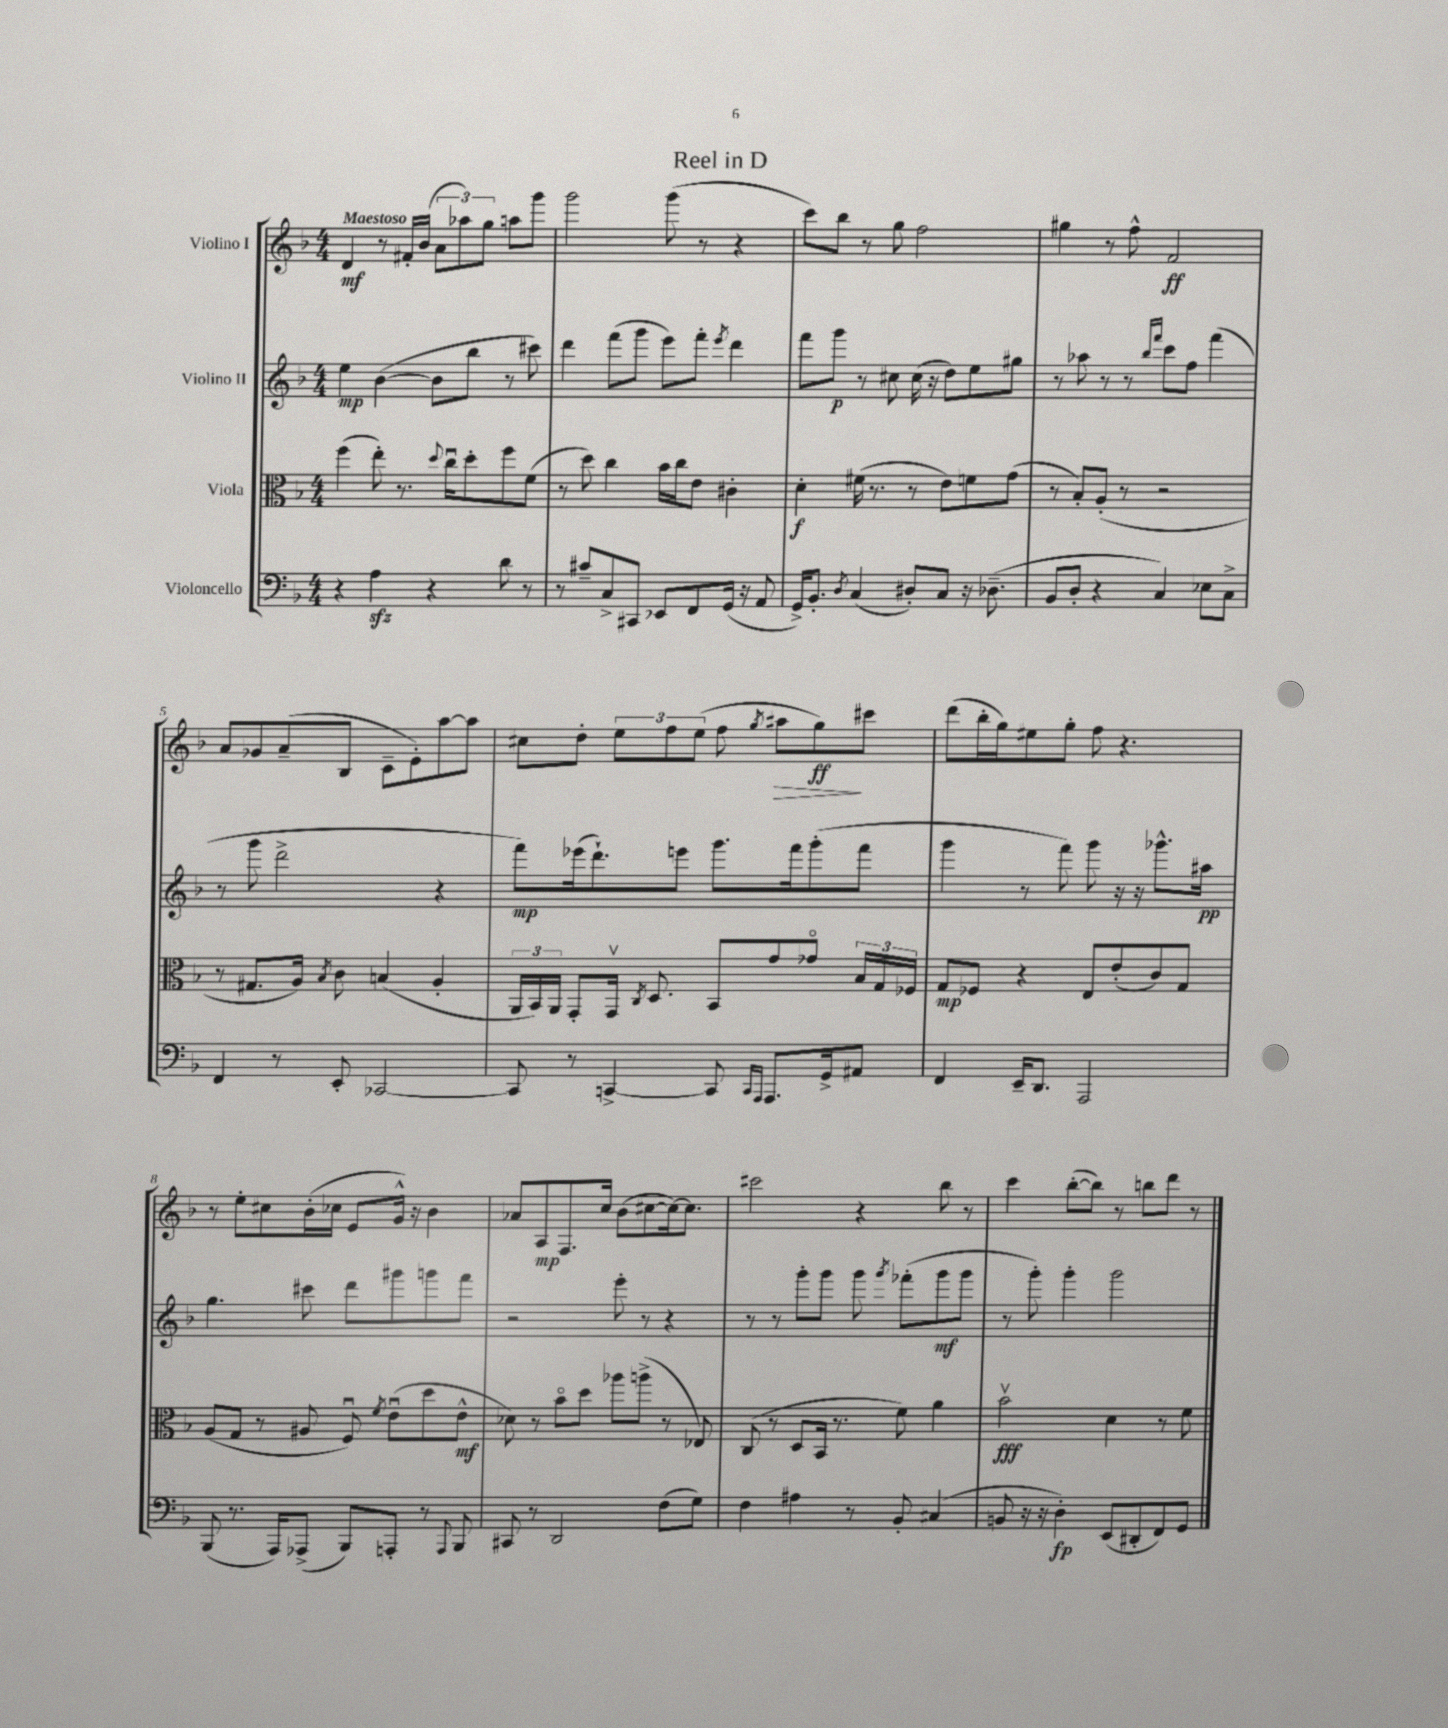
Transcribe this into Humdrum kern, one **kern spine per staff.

**kern	**kern	**kern	**kern
*staff4	*staff3	*staff2	*staff1
*clefF4	*clefC3	*clefG2	*clefG2
*k[b-]	*k[b-]	*k[b-]	*k[b-]
*M4/4	*M4/4	*M4/4	*M4/4
4r	(4ff	4ee	4d
4A	8ee')	([4b-	8r
.	8.r	.	16f#'
.	.	.	(16b-
4r	.	8b-]	12a
.	8qqdd	.	.
.	16ccu	.	.
.	.	.	12aa-)
.	8dd'	8bb-	.
.	.	.	12gg
8d	8ff	8r	8aa
8r	(8f	8ccc#)	8ggg
=	=	=	=
8r	8r	4ddd	2ggg
8c#~	8dd)	.	.
8C^	4cc	(8fff	.
8CC#	.	8ggg	.
8EE-	16b-	8eee)	(8ggg
.	16cc	.	.
8FF	8e	8fff'	8r
.	.	8qeee	.
(16GG	4c#'	4ddd	4r
16r	.	.	.
8AA	.	.	.
=	=	=	=
16GG^)	4d'	8fff	8ccc)
8.BB-'	.	.	.
.	.	8ggg	8bb-
8qD	.	.	.
(4C	(16f#	8r	8r
.	8.r	.	.
.	.	8cc#	8gg
8D#')	8r	(16cc#	2ff
.	.	16r	.
8C	8e)	8dd)	.
16r	8f	8ee	.
(8.D-~	.	.	.
.	(8g	8gg#	.
=	=	=	=
8BB-	8r	8r	4gg#
8D'	8B-')	8aa-	.
4r	(8A'	8r	8r
.	8r	8r	8ff^^
.	.	16qqbb-	.
.	.	16qqfff	.
4C)	2r	8ccc	2f
.	.	8ff	.
8E-	.	(4fff	.
8C^	.	.	.
=	=	=	=
4FF	8r	8r	8a
.	8.G#	8ggg	8g-
8r	.	2ddd^	(8a~
.	16A)	.	.
.	8qB-	.	.
8EE'	8c	.	8B-
[2CC-	(4B	.	8c~
.	.	.	8e')
.	4A'	4r	[8aa
.	.	.	8aa]
=	=	=	=
8CC-]	24AA	8fff)	8cc#
.	24BB-)	.	.
.	24AA	.	.
8r	8GG'	(16eee-	8dd'
.	.	8.ddd`)	.
[4CC^	16GGv	.	12ee
.	8qC	.	.
.	8.D	.	.
.	.	.	12ff
.	.	8eee	.
.	.	.	(12ee
8CC]	8BB-	8.ggg	8ff
16qqCC	.	.	.
16qqAAA	.	.	8qgg
8.AAA	8g	.	8aa#
.	.	16fff	.
.	8g-o	(8ggg'	8gg)
16GG^	.	.	.
8AA#	24B-	8fff	8ccc#
.	24G	.	.
.	24F-	.	.
=	=	=	=
4FF	8G	4ggg	(8ddd
.	8F-	.	16bb-'
.	.	.	16gg)
16EE~	4r	8r	8ee#
8.DD	.	.	.
.	.	8fff)	8gg'
2AAA	8E	8ggg	8ff
.	(8e'	16r	4.r
.	.	16r	.
.	8c)	8.ggg-^^	.
.	8G	.	.
.	.	16aa#	.
=	=	=	=
(8BBB-	(8A	4.gg	8r
8.r	8G	.	8ee'
.	8r	.	8cc#
16AAA)	.	.	.
(8AAA-^	8A#	8ccc#	(16b-'
.	.	.	16cc-
8BBB-)	8Fu)	8ddd	8e
.	8qf	.	.
8AAA'	(8eu	8ggg#	16g^^)
.	.	.	16r
8r	8dd	8ggg	4b-
8qqAAA	.	.	.
8BBB-	8e^^	8fff	.
=	=	=	=
8CC#	8d-)	2r	8a-
8r	8r	.	8A
2DD	8b-o	.	8.F
.	8dd	.	.
.	.	.	16cc
.	8aa-	8eee'	(8b-
.	(8aa^	8r	[8cc#
(8F	8r	4r	16cc#_)
.	.	.	8.cc#]
8G)	8E-)	.	.
=	=	=	=
4F	(8C	8r	2ccc#
.	8r	8r	.
4A#	8D	8ggg'	.
.	16BB-	8ggg	.
.	8.r	.	.
8r	.	8ggg	4r
.	.	8qggg	.
8BB-'	8f)	(8fff-'	.
(4C#	4a	8ggg	8bb-
.	.	8ggg	8r
=	=	=	=
8BB	2b-v	8r	4ccc
16r	.	8ggg')	.
16r	.	.	.
4D')	.	4ggg'	([8bb-'
.	.	.	8bb-])
(8EE	4d	2ggg	8r
8DD#'	.	.	8bb
8FF)	8r	.	8ddd
8GG	8f	.	8r
==	==	==	==
*-	*-	*-	*-
